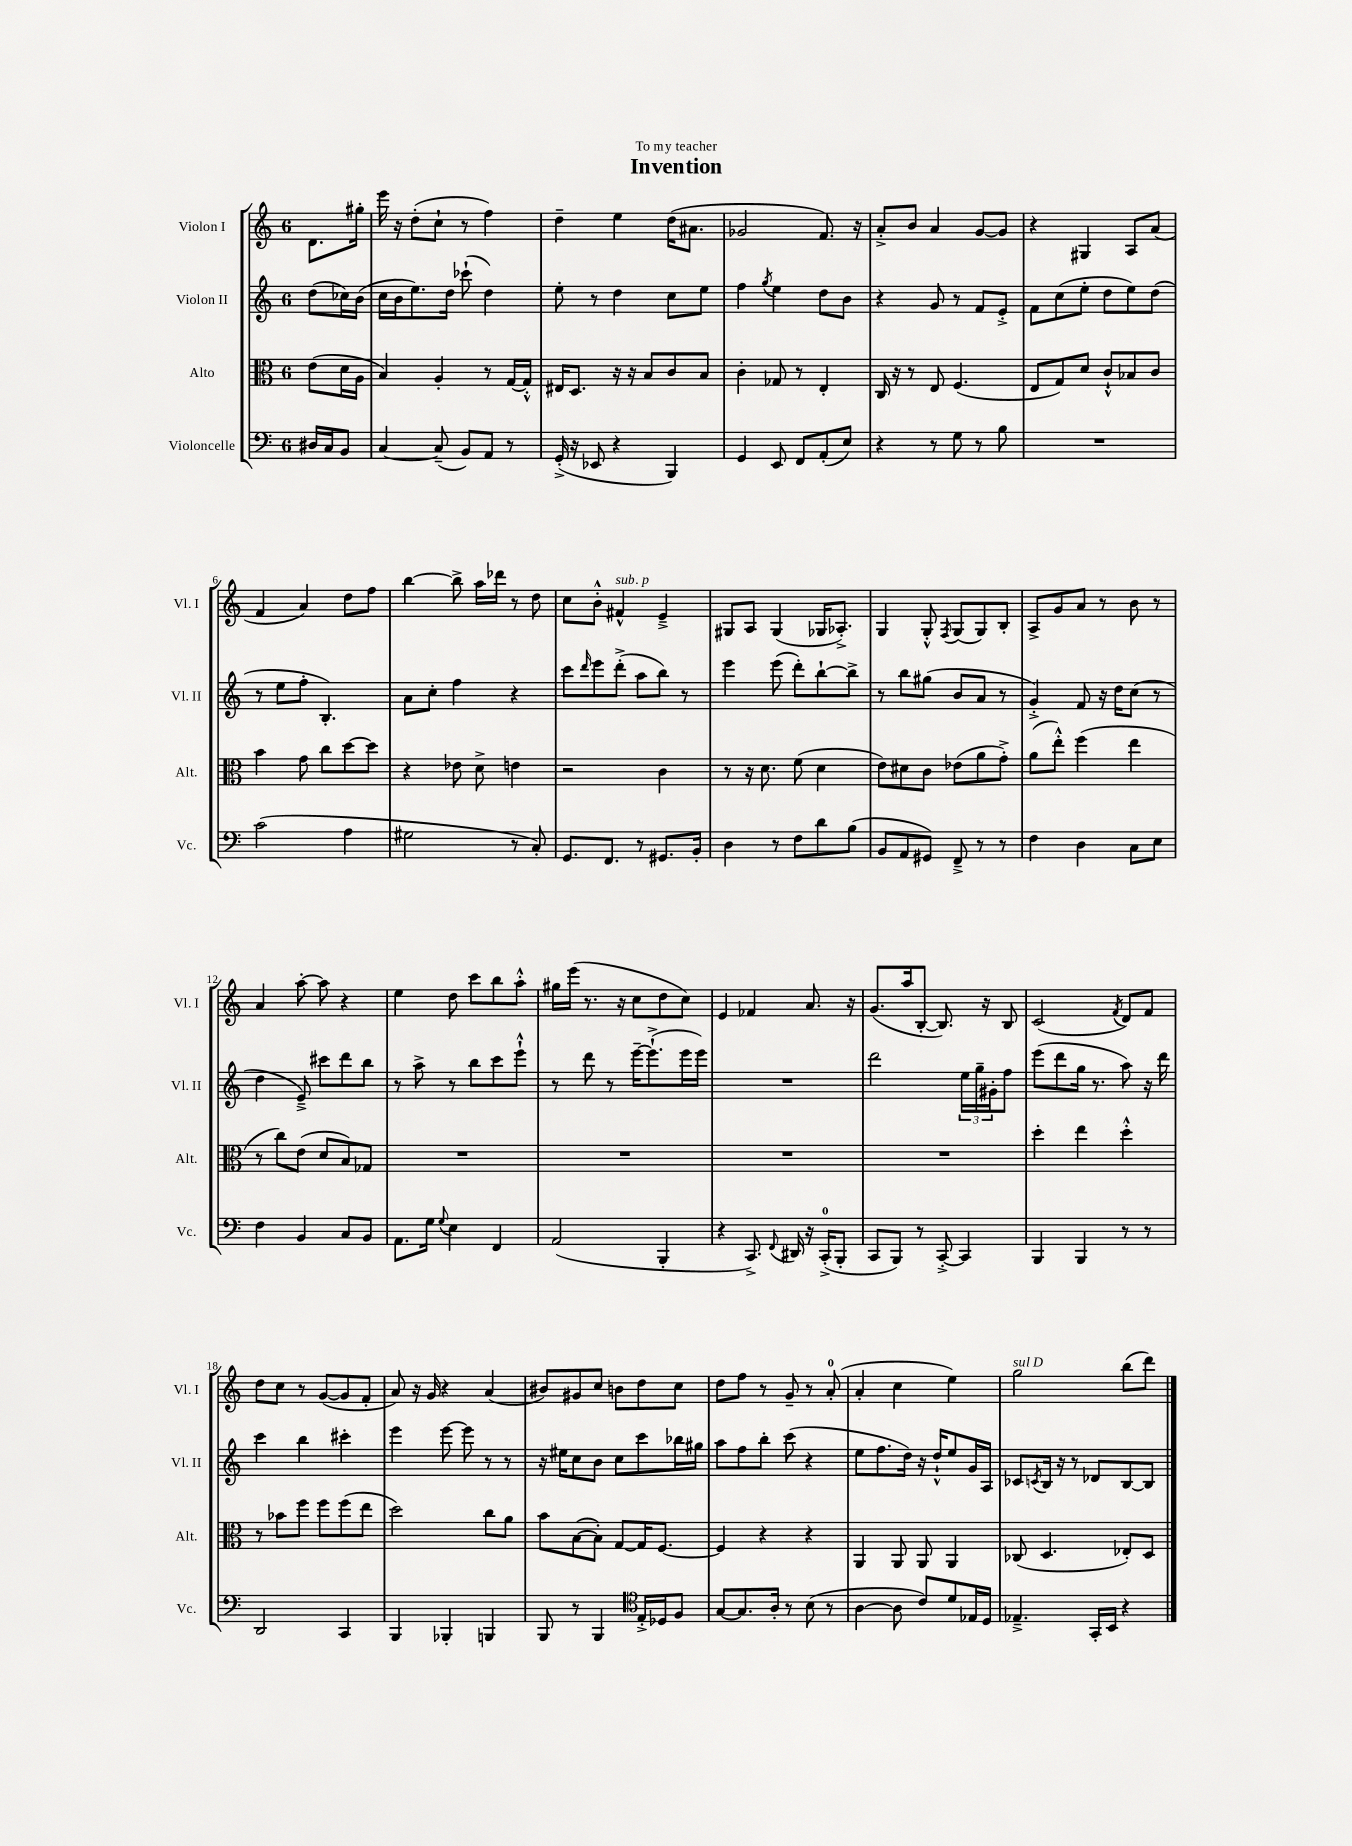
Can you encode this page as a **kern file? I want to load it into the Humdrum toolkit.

**kern	**kern	**kern	**kern
*part4	*part3	*part2	*part1
*staff4	*staff3	*staff2	*staff1
*I"Violoncelle	*I"Alto	*I"Violon II	*I"Violon I
*I'Vc.	*I'Alt.	*I'Vl. II	*I'Vl. I
*clefF4	*clefC3	*clefG2	*clefG2
*k[]	*k[]	*k[]	*k[]
*M6/8	*M6/8	*M6/8	*M6/8
=	=	=	=
16D#X/LL	(8e\L	(8dd\L	8.d\L
16C/J	.	.	.
8BB/J	16d\L	16cc-X\L)	.
.	16A\JJ	(16b\JJ	16gg#X'\Jk
=1	=1	=1	=1
[4C/	4B/)	16cc\LL	16eee\
.	.	16b\J	16r
.	.	8.ee\)	(8dd'\L
(8C~/]	4A'/	.	8cc`\J
.	.	16dd\Jk	.
8BB/L)	.	(8ccc-X`\	8r
8AA/J	8r	4dd\)	4ff\)
8r	[16G/LL	.	.
.	16G'^^/JJ]	.	.
=2	=2	=2	=2
(16GG'^/	16E#X/KL	8ee'\	4dd~\
16r	8.D/J	.	.
8EE-X/	.	8r	.
4r	16r	4dd\	4ee\
.	16r	.	.
.	8B/L	.	.
4BBB/)	8c/	8cc\L	(16dd\KL
.	.	.	8.a#X\J
.	8B/J	8ee\J	.
=3	=3	=3	=3
4GG/	4c'\	4ff\	2g-X/
.	.	8qgg/	.
8EE/	8G-X/	4ee\	.
8FF/L	8r	.	.
(8AA'/	4E'/	8dd\L	8.f/)
8E/J)	.	8b\J	.
.	.	.	16r
=4	=4	=4	=4
4r	16C/	4r	8a'^/L
.	16r	.	.
.	8r	.	8b/J
8r	8E/	8g/	4a/
8G\	(4.F/	8r	.
8r	.	8f/L	[8g/L
8B\	.	8e'^/J	8g/J]
=5	=5	=5	=5
2.r	8E/L	8f\L	4r
.	8G/)	(8cc\	.
.	8d/J	8ee'\J	4G#X/
.	8c`^^/L	8dd\L	.
.	8B-X/	8ee\)	8A/L
.	8c/J	(8dd\J	(8a/J
!!LO:LB:g=z
=6	=6	=6	=6
(2c\	4b\	8r	4f/
.	.	8ee\L	.
.	8g\	8ff'\J	4a/)
.	8cc\L	4.B'/)	.
4A\	[8dd\	.	8dd\L
.	8dd\J]	.	8ff\J
=7	=7	=7	=7
2G#X\	4r	8a\L	[4bb\
.	.	8cc'\J	.
.	8e-X\	4ff\	8bb^\]
.	8d^\	.	16aa\LL
.	.	.	16ddd-X\JJ
8r	4en\	4r	8r
8C'/)	.	.	8dd\
=8	=8	=8	=8
8.GG/L	2r	8ccc\L	8cc\L
.	.	16qqddd/	.
.	.	8eee\	8b'^^\J
8.FF/J	.	.	.
!	!	!	!LO:TX:a:i:t=sub. p
.	.	(8ddd'^\J	4f#X^^/
8r	.	8aa\L	.
8.GG#X/L	4c\	8bb\J)	4e~^/
.	.	8r	.
16BB'/Jk	.	.	.
=9	=9	=9	=9
4D\	8r	4eee\	8G#X/L
.	16r	.	8A/J
.	8.d\	.	.
8r	.	(8eee\	(4G#/
8F\L	(8f\	8ddd'\L)	.
8d\	4d\	[8bb`\	16G-X/KL
.	.	.	8.A-X'^/J)
(8B\J	.	8bb^\J]	.
=10	=10	=10	=10
8BB/L	8e\L)	8r	4G/
8AA/	8d#X\	8bb\L	.
8GG#X/J)	8c\J	(8gg#X\J	8G'^^/
.	.	.	8qF/
8FF~^/	(8e-X\L	8b/L	(8G/L
8r	8a\	8a/J	8G/)
8r	8g'^\J)	8r	8B'/J
=11	=11	=11	=11
4F\	(8a\L	4g'^/)	8A^/L
.	8ee'^^\J)	.	8g/
4D\	(4ff\	8f/	8a/J
.	.	16r	8r
.	.	16dd\KL	.
8C\L	4ee\	(8cc\J	8b\
8E\J	.	8r	8r
!!LO:LB:g=z
=12	=12	=12	=12
4F\	8r	4dd\	4a/
.	8cc\L)	.	.
4BB/	(8e\J	8e~^/)	[8aa'\
.	8d/L	8ccc#X\L	8aa\]
8C/L	8B/)	8ddd\	4r
8BB/J	8G-X/J	8bb\J	.
=13	=13	=13	=13
8.AA\L	2.r	8r	4ee\
.	.	8aa^\	.
16G\Jk	.	.	.
8qqG/	.	.	.
4E\	.	8r	8dd\
.	.	8bb\L	8ccc\L
4FF/	.	8ccc\	8bb\
.	.	8eee`^^\J	8aa'^^\J
=14	=14	=14	=14
(2AA/	2.r	8r	16gg#X\LL
.	.	.	(16eee\JJ
.	.	8ddd\	8.r
.	.	8r	.
.	.	.	16r
.	.	[16eee~\KL	8cc\L
.	.	(8.eee`^\]	.
4BBB'/	.	.	8dd\
.	.	16eee\L	8cc\J)
.	.	16eee\JJ)	.
=15	=15	=15	=15
4r	2.r	2.r	4e/
8.CC^/)	.	.	4f-X/
8qqFF/	.	.	.
16DD#X/	.	.	.
16r	.	.	8.a/
(16CC'^/KL	.	.	.
8BBB'/J	.	.	.
.	.	.	16r
=16	=16	=16	=16
8CC/L	2.r	2ddd\	(8.g/L
8BBB/J)	.	.	.
.	.	.	16aa/k
8r	.	.	[8B'/J
[8CC'^/	.	.	8.B/])
4CC/]	.	24ee\LL	.
.	.	24gg~\	.
.	.	.	16r
.	.	24g#X'\J	.
.	.	8ff\J	8B/
=17	=17	=17	=17
4BBB/	4dd'\	(8eee\L	(2c/
.	.	8ddd\	.
4BBB/	4ee\	16gg\Jk	.
.	.	8.r	.
.	.	.	8qf/
8r	4dd'^^\	8aa\)	8d/L)
8r	.	16r	8f/J
.	.	16ddd\	.
!!LO:LB:g=z
=18	=18	=18	=18
2DD/	8r	4ccc\	8dd\L
.	8b-X\L	.	8cc\J
.	8ff\J	4bb\	8r
.	8ff\L	.	([8g/L
4CC/	(8ff\	4ccc#X'\	8g/]
.	8ee\J	.	8f'/J
=19	=19	=19	=19
4BBB/	2dd\)	4eee\	8a/)
.	.	.	16r
.	.	.	16g/
4BBB-X'/	.	[8eee\	4r
.	.	8eee\]	.
4BBBn/	8cc\L	8r	(4a/
.	8a\J	8r	.
=20	=20	=20	=20
8BBB/	8b\L	16r	8b#X/L)
.	.	16ee#X\KL	.
8r	([8B\	8cc\	8g#X/
4BBB/	8B'\J])	8b\J	8cc/J
.	[8G/L	8cc\L	8bn\L
*clefC4	*	*	*
16E'^/LL	16G/K]	8ccc\	8dd\
16D-X/J	[8.F/J	.	.
8F/J	.	16bb-X\L	8cc\J
.	.	16gg#X\JJ	.
=21	=21	=21	=21
[8G/L	4F/]	8aa\L	8dd\L
8.G/]	.	8ff\	8ff\J
.	4r	8bb'\J	8r
16A'/Jk	.	.	.
8r	.	(8ccc\	8g~/
(8B\	4r	4r	8r
8r	.	.	(8a'/
=22	=22	=22	=22
[4A\	4AA/	8ee\L	4a'/
.	.	8.ff\	.
8A\]	8AA/	.	4cc\
.	.	16dd\Jk)	.
8c/L)	8AA/	16r	.
.	.	16dd`^^/KL	.
8d/	4AA/	8ee/	4ee\)
16E-X/L	.	16g/L	.
16D/JJ	.	16A/JJ	.
=23	=23	=23	=23
!	!	!	!LO:TX:a:i:t=sul D
4.E-X~^/	(8C-X/	8c-X/L	2gg\
.	.	8qcn/	.
.	4.D/	16B/Jk	.
.	.	16r	.
.	.	8r	.
16GG'/LL	.	8d-X/L	.
16BB/JJ	.	.	.
4r	8E-X'/L)	[8B/	(8bb\L
.	8D/J	8B/J]	8ddd\J)
==	==	==	==
*-	*-	*-	*-
